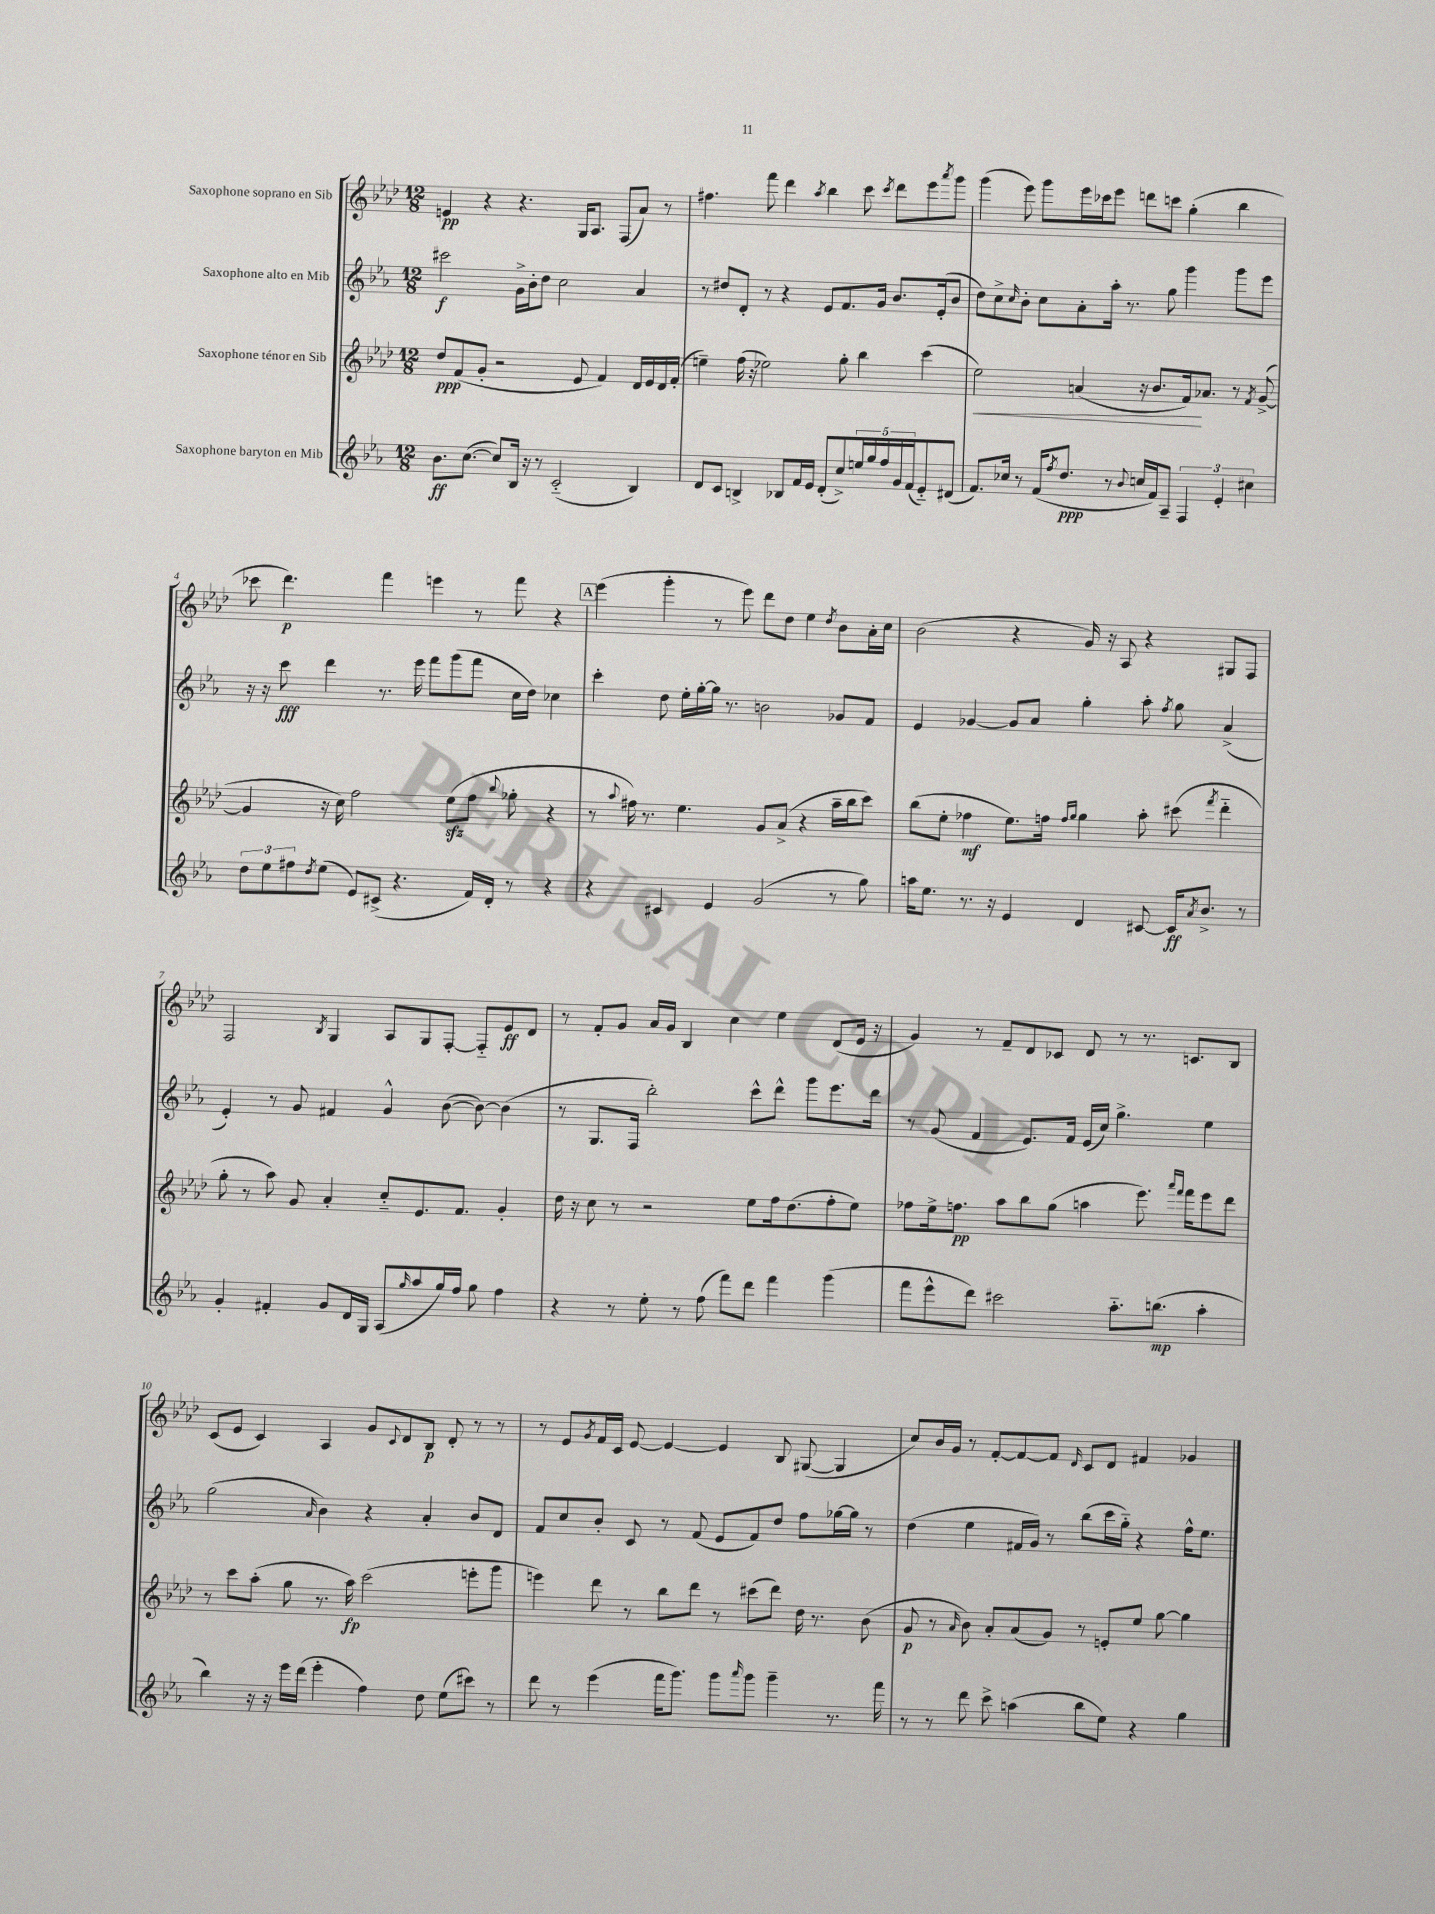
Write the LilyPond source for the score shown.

<<
\new StaffGroup <<
\new Staff = "s0" \with { instrumentName = "Saxophone soprano en Sib" } {
    \clef treble \key aes \major \numericTimeSignature \time 12/8
    e'4\pp r4 r4. g16 aes8. f8( aes'8) r8 |
    fis''4. f'''8 des'''4 \acciaccatura { aes''8 } bes''4 c'''8 \acciaccatura { c'''8 } des'''8 ees'''8 \acciaccatura { aes'''8 } g'''8 |
    g'''4( ees'''8) g'''8 ees'''16 ces'''16 ees'''8 d'''8 c'''8 g''4-.( bes''4 |
    ces'''8 des'''4.\p) f'''4 e'''4 r8 f'''8 r4 |
    \mark \markup { \box "A" } ees'''4( g'''4-. r8 ees'''8) des'''8 des''8 ees''4 \acciaccatura { des''8 } bes'8 aes'16-. c''16 |
    bes'2( r4 g'16) r16 aes8 r4 gis8 f8 |
    f2 \acciaccatura { bes8 } g4 aes8 g8 f8~-. f8-_ ees'8\ff des'8 |
    r8 f'8-. g'8 aes'16 g'16 bes4 c''4 ees''4 des'8( ees'16 r16 |
    g'4) r8 f'8-- des'8 ces'8 des'8 r8 r8. c'8. bes8 |
    c'8( ees'8 c'4) aes4 g'8 \appoggiatura { c'8 } des'8 bes8\p des'8-. r8 r8 |
    r8 ees'8 \acciaccatura { g'8 } f'16 c'16 ees'8~ ees'4~ ees'4 bes8 gis8~( gis4 |
    c''8) bes'16 g'16 r8 f'8~-. f'8~ f'8 \grace { des'16 } c'8 des'8 fis'4 ges'4 \bar "|." |
}
\new Staff = "s1" \with { instrumentName = "Saxophone alto en Mib" } {
    \clef treble \key ees \major \numericTimeSignature \time 12/8
    cis'''2\f g'16-> bes'16-. d''8 c''2 aes'4 |
    r8 dis''8 d'8-. r8 r4 ees'8 f'8. g'16 bes'8. ees'16-.( bes'8 |
    d''8) c''8-> \grace { c''16 } bes'8-. c''8 aes'8-. aes''16-. r8. g''8 g'''4 g'''8 ees'''8 |
    r16 r16 c'''8\fff d'''4 r8. ees'''16 f'''8 g'''8( f'''8 c''16 d''16) ces''4 |
    \mark \markup { \box "A" } c'''4-. d''8 ees''16-. g''16~-. g''16 r8. b'2 ges'8 f'8 |
    ees'4 ges'4~ ges'8 aes'8 g''4-. aes''8-. \acciaccatura { f''8 } g''8 aes'4->( |
    ees'4-.) r8 g'8 fis'4 g'4-^ bes'8~( bes'8~) bes'4( |
    r8 g8. f16 bes''2-.) c'''8-^ d'''8-^ g'''8 ees'''8. d'''16 |
    r8 g'8( f'4 ees'8.) f'16 ees'16( c''16) g''4.-> ees''4 |
    g''2( \grace { aes'16 } bes'4) r4 aes'4-. bes'8 d'8 |
    f'8 c''8 bes'8-. c'8 r8 f'8( ees'8 f'8) d''8 f''8 ges''16~ ges''16 r8 |
    d''4( ees''4 fis'16 g'16) r8 bes''8( c'''16 g''16-_) r4 f''16-^ ees''8. \bar "|." |
}
\new Staff = "s2" \with { instrumentName = "Saxophone ténor en Sib" } {
    \clef treble \key aes \major \numericTimeSignature \time 12/8
    des''8\ppp f'8( g'8-. r2 ees'8 f'4) des'16 ees'16 des'16 f'16-.( |
    e''4--) f''16( r16 ees''2) g''8-. bes''4 c'''4( |
    ees''2\<) a'4( r16 bes'8. f'16\!) aes'8. r8 \acciaccatura { f'8 } g'8~->( |
    g'4 r16 c''16) f''2 ees''8\sfz( f''8 \appoggiatura { bes''8 } ges''8-. r4 |
    \mark \markup { \box "A" } r8 \appoggiatura { aes''8 } fis''16) r8. ees''4. g'8 aes'8->( r4 aes''16-- bes''16 c'''8) |
    bes''8( ees''8-. fes''4\mf ees''8.) f''16 \grace { f''16 g''16 } g''4 aes''8-. cis'''8( \acciaccatura { f'''8 } des'''4-_ |
    g''8-. r8 aes''8) g'8 aes'4-. c''8-_ ees'8. f'8. g'4-. |
    des''16 r16 c''8 r8 r2 ees''8 f''16 des''8.( f''8-. ees''8) |
    fes''8 ees''16-> f''8.\pp aes''8 bes''8 g''8( a''4 ees'''8.) \grace { aes'''16 f'''16 } f'''16 ees'''8 des'''8 |
    r8 c'''8 aes''8-.( g''8 r8. aes''16\fp) c'''2( e'''8-. g'''8 |
    e'''4) des'''8 r8 bes''8 des'''8 r8 cis'''8( des'''8) des''16 r8. bes'8( |
    g'8\p r8 \grace { aes'16 } bes'8) aes'8-. aes'8( g'8) r8 e'8-. ees''8 g''8~ g''4 \bar "|." |
}
\new Staff = "s3" \with { instrumentName = "Saxophone baryton en Mib" } {
    \clef treble \key ees \major \numericTimeSignature \time 12/8
    bes'8.\ff c''8.~( c''8) bes16 r16 r8 c'2-_( bes4) |
    d'8 c'8 b4-> bes8 f'16 ees'16 d'8-.( c''8->) \tuplet 5/4 { e''16 g''16 f''16 g'16 f'16( } ees'8-_) dis'8( |
    f'8.) ces''16 r8 f'16( \acciaccatura { f''8 } d''8.\ppp r8 \appoggiatura { bes'8 } c''16 f'16) aes8-- \tuplet 3/2 { f4 ees'4-. cis''4 } |
    \tuplet 3/2 { d''8 ees''8 fis''8 } \acciaccatura { d''8 } ees''8( ees'8) cis'8->( r4. f'16) d'16-. r8 r4 |
    \mark \markup { \box "A" } r4 cis'4 ees'4 g'2( r8 g''8) |
    a''16 ees''8. r8. r16 ees'4 d'4 cis'8~ cis'16\ff \acciaccatura { aes'8 } bes'8.-> r8 |
    g'4-. fis'4-. g'8 d'16 g16 aes8( \grace { g''16 } aes''8 g''16) f''16 g''8 f''4 |
    r4 r8 ees''8-. r8 f''8( f'''8) d'''8 f'''4 g'''4( |
    f'''8 ees'''8-^ d'''8) cis'''2 aes''8.-_ b''8.\mp( aes''4-. |
    bes''4) r16 r16 ees'''16 d'''16( ees'''4-. f''4) d''8 ees''8( cis'''8) r8 |
    d'''8 r8 ees'''4( f'''16 g'''8.) g'''8 \grace { aes'''16 } g'''8 g'''4-- r8. f'''16 |
    r8 r8 d'''8 c'''8-> a''4( bes''8 ees''8) r4 g''4 \bar "|." |
}
>>
>>
